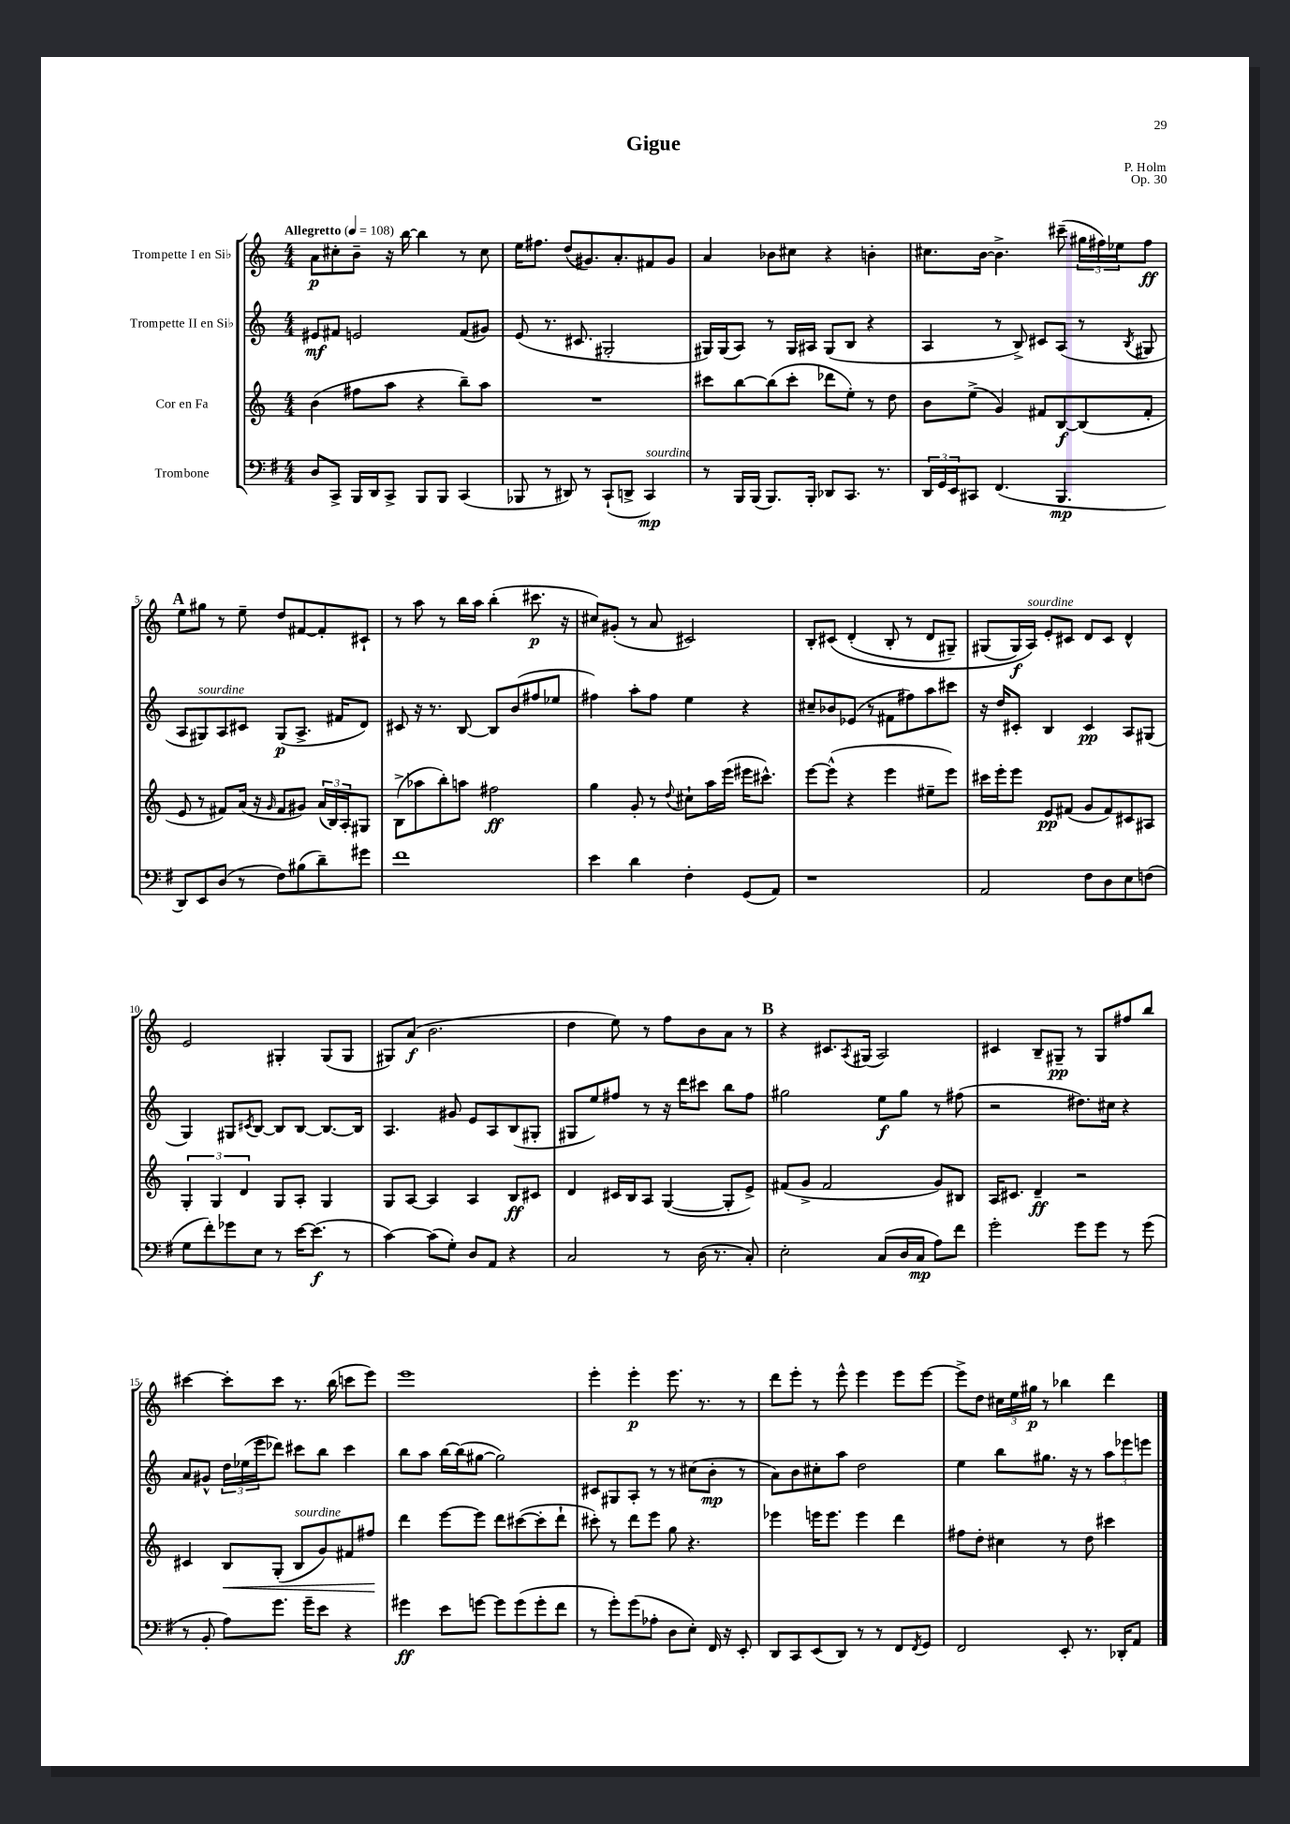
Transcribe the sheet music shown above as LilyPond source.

\header { title = "Gigue" composer = "P. Holm" opus = "Op. 30" }
<<
\new StaffGroup <<
\new Staff = "s0" \with { instrumentName = "Trompette I en Sib" } {
    \clef treble \key c \major \numericTimeSignature \time 4/4 \tempo "Allegretto" 4 = 108
    a'8\p cis''8-. b'8-- r16 b''16~ b''4 r8 cis''8 |
    e''16 fis''8. d''8( gis'8.) a'8.-. fis'8 gis'8 |
    a'4 bes'8 cis''8 r4 b'4-. |
    cis''8. b'16~ b'4.-> cis'''8--( \tuplet 3/2 { gis''16 fis''16) ees''16 } fis''8\ff |
    \mark \markup { \bold "A" } e''8 gis''8 r8 e''8-- d''8 fis'8~ fis'8-. cis'8-! |
    r8 a''8 r8 b''16 a''16 b''4-.( cis'''8.\p r16 |
    cis''8) gis'8-.( r8 a'8 cis'2) |
    b8-. cis'8\( d'4-.( b8-. r8 d'8 gis8--) |
    gis8( gis16\f) a16^\markup { \italic "sourdine" }\) e'8-. cis'8 d'8 cis'8 d'4-^ |
    e'2 gis4-. gis8( gis8 |
    gis8) a'8\f( b'2. |
    d''4 e''8) r8 f''8 b'8 a'8 r8 |
    \mark \markup { \bold "B" } r4 cis'8. \acciaccatura { a8 } gis16( a2) |
    cis'4 b8-- gis8--\pp r8 gis8 fis''8 b''8 |
    cis'''4~ cis'''8-. cis'''8 r8. b''16( c'''8 e'''8) |
    e'''1 |
    e'''4-. e'''4-.\p e'''8. r8. r8 |
    d'''8 e'''8-. r8 e'''8-^ e'''4 e'''8 e'''8~ |
    e'''8-> d''8 \tuplet 3/2 { cis''16 e''16 gis''16\p } r8 bes''4 d'''4 \bar "|." |
}
\new Staff = "s1" \with { instrumentName = "Trompette II en Sib" } {
    \clef treble \key c \major \numericTimeSignature \time 4/4
    eis'8\mf fis'8 e'2 fis'8( gis'8) |
    e'8( r8. cis'8. gis2-. |
    gis16) gis16( a8) r8 gis16 ais16 gis8( b8 r4 |
    a4 r8 b8->) cis'8 a8( r8 \acciaccatura { b8 } gis8 |
    \mark \markup { \bold "A" } a8 gis8^\markup { \italic "sourdine" }) a8 cis'8 gis8\p( a8.-> fis'16 d'8) |
    cis'8 r16 r8. b8~ b8 b'8( fis''8 ees''8 |
    fis''4) a''8-. fis''8 e''4 r4 |
    cis''8-- bes'8 ees'8( r8 fis'8 fis''8) a''8 cis'''8 |
    r16 d''16 cis'8-. b4 cis'4\pp a8 gis8( |
    g4) gis8 \acciaccatura { cis'8 } b8~ b8 b8~ b8.~ b16 |
    a4. gis'8 e'8 a8 b8( gis8-. |
    gis8 e''8) fis''8 r8 r16 d'''16 cis'''8 b''8 fis''8 |
    \mark \markup { \bold "B" } gis''2 e''8\f gis''8 r8 fis''8( |
    r2 dis''8.) cis''16 r4 |
    a'8 gis'8-^ \tuplet 3/2 { d''16 ees''16( e'''16 } des'''8) cis'''8 b''8 cis'''4 |
    b''8 a''8 b''16~ b''16( gis''8~ gis''2) |
    cis'8 gis8 a8-. r8 r8 cis''8( b'8-.\mp r8 |
    a'8) b'8 cis''8-. a''8 d''2 |
    e''4 b''8 gis''8. r16 r8 \tuplet 3/2 { a''8 ees'''8 e'''8 } \bar "|." |
}
\new Staff = "s2" \with { instrumentName = "Cor en Fa" } {
    \clef treble \key c \major \numericTimeSignature \time 4/4
    b'4( fis''8 a''8 r4 b''8--) a''8 |
    R1 |
    cis'''8 b''8~ b''8( cis'''8-. des'''8 e''8-.) r8 d''8 |
    b'8 e''8->( g'4) fis'8 b8~\f b8( fis'8-. |
    \mark \markup { \bold "A" } e'8 r8 fis'8) a'16( r16 \grace { g'16 } fis'8 gis'8) \tuplet 3/2 { a'16( b16) a16-. } gis8 |
    b8->( aes''8 b''8-.) a''8 fis''2\ff |
    g''4 g'8-. r8 \appoggiatura { d''8 } cis''8-! a''16 e'''16( eis'''16 cis'''8.-^) |
    e'''8~ e'''8-^( r4 e'''4 eis''8-- e'''8) |
    cis'''16 e'''16-. e'''8 e'8\pp fis'8( g'8 fis'8) cis'8 ais8 |
    \tuplet 3/2 { g4-. g4 d'4 } g8 a8-. g4 |
    g8 a8~ a4 a4 b8\ff cis'8 |
    d'4 cis'16 b16 a8 g4~( g8-. e'8->) |
    \mark \markup { \bold "B" } fis'8( g'8-> fis'2 g'8) bis8 |
    a16 cis'8. d'4--\ff r2 |
    cis'4 b8\< g8-.( b8^\markup { \italic "sourdine" } g'8) fis'8 fis''8\! |
    d'''4 e'''8~ e'''8 d'''8 cis'''8~( cis'''8-. d'''8-! |
    cis'''8-.) r8 d'''8 e'''8 g''8 r4. |
    ees'''4 e'''16 e'''8. e'''4 d'''4 |
    fis''8 d''8-. cis''4 r8 d''8 cis'''4 \bar "|." |
}
\new Staff = "s3" \with { instrumentName = "Trombone" } {
    \clef bass \key g \major \numericTimeSignature \time 4/4
    d8 c,8-> b,,16 d,16 c,8-> b,,8 b,,8 c,4( |
    bes,,8 r8 dis,8) r8 c,8-!( d,8-> c,4\mp^\markup { \italic "sourdine" }) |
    r8 b,,16 b,,16( b,,8.) b,,16-. des,8 c,8. r8. |
    \tuplet 3/2 { d,16 g,16 e,16 } cis,8 fis,4.( b,,4.\mp |
    \mark \markup { \bold "A" } d,8) e,8 d8( r8 fis8) bis8( d'8--) gis'8 |
    fis'1 |
    e'4 d'4 fis4-. g,8( a,8) |
    r1 |
    a,2 fis8 d8 e8 f8( |
    g8 fis'8-.) ges'8 e8 r8 e'16~ e'8.\f( r8 |
    c'4~) c'8( g8-.) d8 a,8 r4 |
    c2 r8 d16( r8. c8-.) |
    \mark \markup { \bold "B" } e2-. c8( d16 c16\mp a8) fis'8 |
    g'2-. g'8 g'8 r8 g'8( |
    r8 b,8-. a8) g'8. g'16-- e'8 r4 |
    gis'4\ff e'8 g'8~ g'8 g'8( g'8-. fis'8 |
    r8 g'8-.) g'8( aes8-. d8 e8-.) fis,16 r16 e,8-. |
    d,8 c,8 e,8( d,8) r8 r8 fis,8 \acciaccatura { fis,8 } g,8 |
    fis,2 e,8-. r8. des,16-. a,8 \bar "|." |
}
>>
>>
